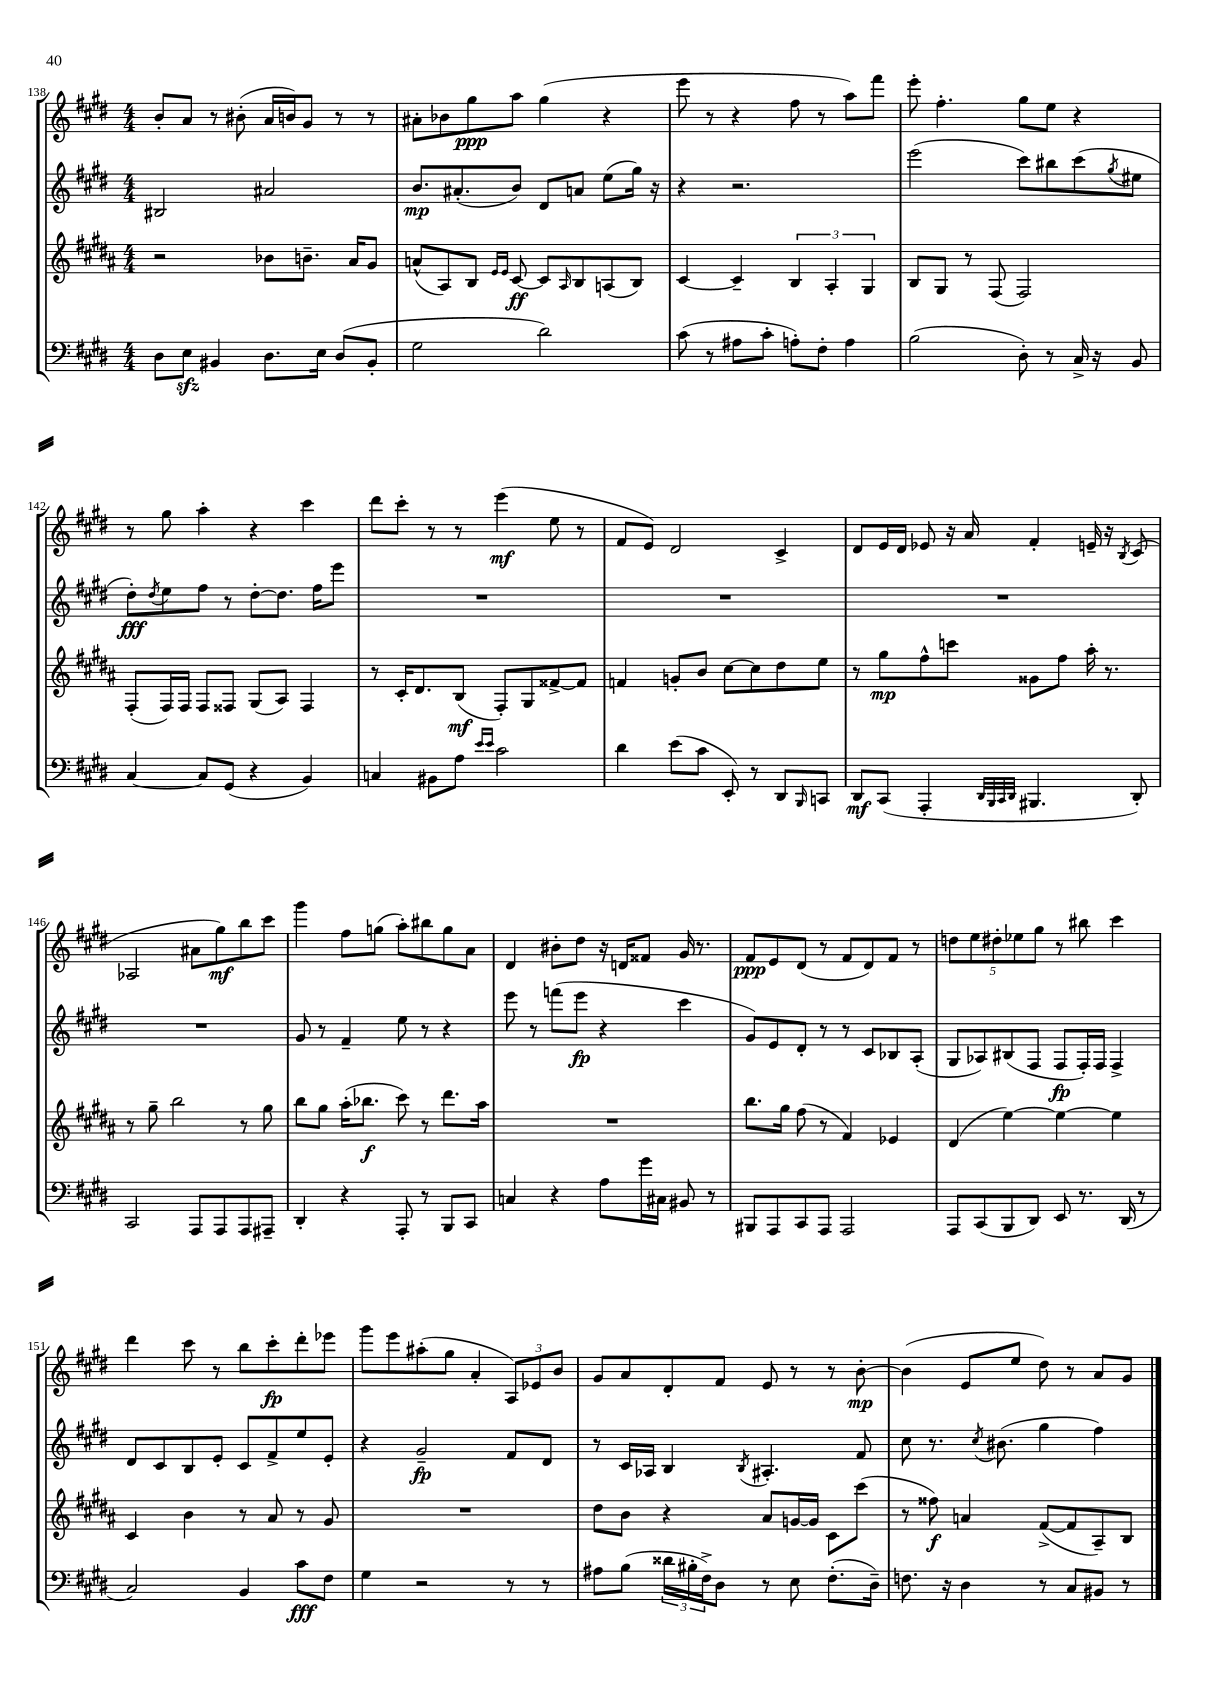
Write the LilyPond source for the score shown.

<<
\new StaffGroup <<
\new Staff = "s0" {
    \clef treble \key e \major \numericTimeSignature \time 4/4
    b'8-. a'8 r8 bis'8-.( a'16 b'16) gis'8 r8 r8 |
    ais'8-. bes'8 gis''8\ppp a''8 gis''4( r4 |
    e'''8 r8 r4 fis''8 r8 a''8) fis'''8 |
    e'''8-. fis''4.-. gis''8 e''8 r4 |
    r8 gis''8 a''4-. r4 cis'''4 |
    dis'''8 cis'''8-. r8 r8 e'''4\mf( e''8 r8 |
    fis'8 e'8) dis'2 cis'4-> |
    dis'8 e'16 dis'16 ees'8 r16 a'16 fis'4-. e'16-- r16 \acciaccatura { b8 } cis'8( |
    aes2 ais'8 gis''8\mf) b''8 cis'''8 |
    gis'''4 fis''8 g''8( a''8-.) bis''8 g''8 a'8 |
    dis'4 bis'8-. dis''8 r16 d'16 fisis'8 gis'16 r8. |
    fis'8\ppp e'8 dis'8( r8 fis'8 dis'8) fis'8 r8 |
    \tuplet 5/4 { d''8 e''8 dis''8-. ees''8 gis''8 } r8 bis''8 cis'''4 |
    dis'''4 cis'''8 r8 b''8 cis'''8-.\fp dis'''8-. ees'''8 |
    gis'''8 e'''8 ais''8-.( gis''8 a'4-. \tuplet 3/2 { a8) ees'8 b'8 } |
    gis'8 a'8 dis'8-. fis'8 e'8 r8 r8 b'8~-.\mp |
    b'4( e'8 e''8 dis''8) r8 a'8 gis'8 \bar "|." |
}
\new Staff = "s1" {
    \clef treble \key e \major \numericTimeSignature \time 4/4
    bis2 ais'2 |
    b'8.\mp ais'8.-.( b'8) dis'8 a'8 e''8( gis''16) r16 |
    r4 r2. |
    e'''2( cis'''8) bis''8 cis'''8( \acciaccatura { gis''8 } eis''8 |
    dis''8-.\fff) \acciaccatura { dis''8 } e''8 fis''8 r8 dis''8~-. dis''8. fis''16 e'''8 |
    R1 |
    R1 |
    R1 |
    R1 |
    gis'8 r8 fis'4-- e''8 r8 r4 |
    e'''8 r8 f'''8( e'''8\fp r4 cis'''4 |
    gis'8) e'8 dis'8-. r8 r8 cis'8 bes8 a8-.( |
    gis8 aes8) bis8( fis8 fis8\fp fis16-.) fis16 fis4-> |
    dis'8 cis'8 b8 e'8-. cis'8 fis'8-> e''8 e'8-. |
    r4 gis'2--\fp fis'8 dis'8 |
    r8 cis'16 aes16 b4 \acciaccatura { b8 } ais4.-. fis'8 |
    cis''8 r8. \acciaccatura { cis''8 } bis'8.( gis''4 fis''4) \bar "|." |
}
\new Staff = "s2" {
    \clef treble \key b \major \numericTimeSignature \time 4/4
    r2 bes'8 b'8.-- ais'16 gis'8 |
    a'8-^( ais8) b8 \grace { e'16 e'16 } cis'8~\ff cis'8 \grace { ais16 } b8 a8( b8) |
    cis'4~ cis'4-- \tuplet 3/2 { b4 ais4-. gis4 } |
    b8 gis8 r8 fis8( fis2) |
    fis8-.( fis16) fis16 fis8 fisis8 gis8( ais8) fisis4 |
    r8 cis'16-. dis'8. b8\mf( fis8-.) gis8 fisis'8~-> fisis'8 |
    f'4 g'8-. b'8 cis''8~ cis''8 dis''8 e''8 |
    r8 gis''8\mp fis''8-^ c'''8 gisis'8 fis''8 ais''16-. r8. |
    r8 gis''8-- b''2 r8 gis''8 |
    b''8 gis''8 ais''16-.( bes''8.\f cis'''8) r8 dis'''8. ais''16 |
    R1 |
    b''8. gis''16 fis''8( r8 fis'4) ees'4 |
    dis'4( e''4~) e''4~ e''4 |
    cis'4 b'4 r8 ais'8 r8 gis'8 |
    R1 |
    dis''8 b'8 r4 ais'8 g'16~ g'16 cis'8 cis'''8( |
    r8 fisis''8\f) a'4 fis'8~->( fis'8 ais8--) b8 \bar "|." |
}
\new Staff = "s3" {
    \clef bass \key e \major \numericTimeSignature \time 4/4
    dis8 e8\sfz bis,4 dis8. e16 dis8( bis,8-. |
    gis2 dis'2) |
    cis'8( r8 ais8 cis'8-. a8-.) fis8-. a4 |
    b2( dis8-.) r8 cis16-> r16 b,8 |
    cis4~ cis8 gis,8( r4 b,4) |
    c4 bis,8 a8 \grace { e'16 e'16 } cis'2 |
    dis'4 e'8( cis'8 e,8-.) r8 dis,8 \grace { b,,16 } c,8 |
    dis,8\mf cis,8( a,,4-. \grace { dis,32 b,,32 cis,32 dis,32 } bis,,4. dis,8-.) |
    cis,2 a,,8 a,,8 a,,8 ais,,8-- |
    dis,4-. r4 a,,8-. r8 b,,8 cis,8 |
    c4 r4 a8 gis'16 cis16 bis,8 r8 |
    bis,,8 a,,8 cis,8 a,,8 a,,2 |
    a,,8 cis,8( b,,8 dis,8) e,8 r8. dis,16( r8 |
    cis2) b,4 cis'8\fff fis8 |
    gis4 r2 r8 r8 |
    ais8 b8( \tuplet 3/2 { disis'16 bis16-. fis16->) } dis8 r8 e8 fis8.-.( dis16--) |
    f8. r16 dis4 r8 cis8 bis,8 r8 \bar "|." |
}
>>
>>
\layout { \context { \Score currentBarNumber = #138 } }
